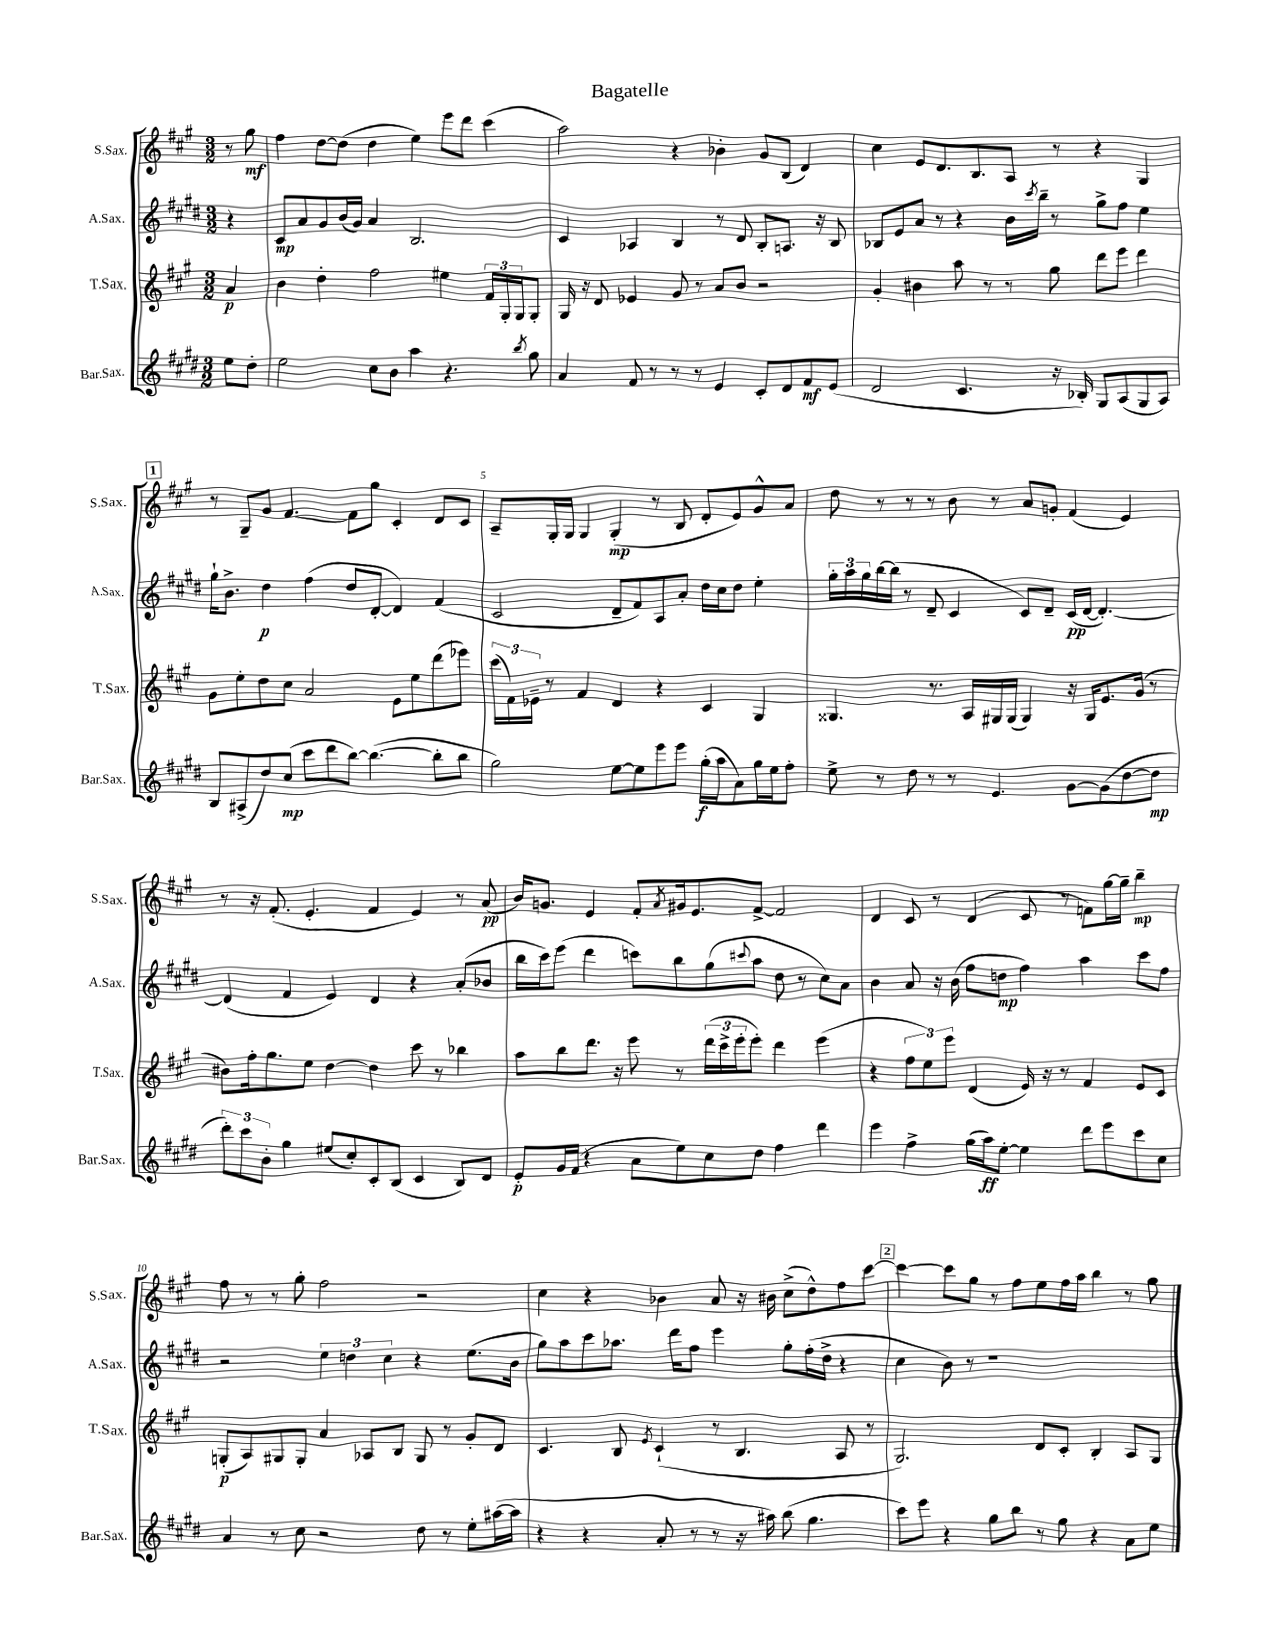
\header { title = "Bagatelle" }
<<
\new StaffGroup <<
\new Staff = "s0" \with { instrumentName = "S.Sax." shortInstrumentName = "S.Sax." } {
    \clef treble \key a \major \numericTimeSignature \time 3/2 \partial 4
    r8 gis''8\mf |
    fis''4 d''8~ d''8( d''4 e''4) e'''8 d'''8 cis'''4( |
    a''2) r4 bes'4-. gis'8 b8( d'4) |
    cis''4 e'8 d'8. b8. a8 r8 r4 gis4 |
    \mark \markup { \box "1" } r8 gis8-- gis'8 fis'4.~ fis'8 gis''8 cis'4-. d'8 cis'8 |
    a8-- gis16-. gis16 gis4 gis4-.\mp( r8 b8 d'8-. e'8) gis'8-^ a'8 |
    d''8 r8 r8 r8 b'8 r8 a'8 g'8-. fis'4( e'4) |
    r8 r16 fis'8.-.( e'4.-. fis'4 e'4) r8 a'8\pp( |
    b'16) g'8. e'4 fis'8-. \acciaccatura { a'8 } gis'16 e'8. fis'8~-> fis'2 |
    d'4 cis'8 r8 d'4( cis'8 r8 f'8) gis''16~ gis''16-- b''4--\mp |
    fis''8 r8 r8 gis''8-. fis''2 r2 |
    cis''4 r4 bes'4 a'8 r16 bis'16 cis''8->( d''8-^) fis''8 cis'''8~ |
    \mark \markup { \box "2" } cis'''4~ cis'''8 gis''8 r8 fis''8 e''8 fis''16 a''16 b''4 r8 gis''8 \bar "|." |
}
\new Staff = "s1" \with { instrumentName = "A.Sax." shortInstrumentName = "A.Sax." } {
    \clef treble \key e \major \numericTimeSignature \time 3/2 \partial 4
    r4 |
    cis'8\mp a'8 gis'8 b'16( gis'16) a'4 b2. |
    cis'4 aes4 b4 r8 dis'8 b8-. a8. r16 b8 |
    bes8 e'8 a'8 r8 r4 b'16 \acciaccatura { cis'''8 } b''16-- r8 gis''8-> fis''8 e''4 |
    \mark \markup { \box "1" } gis''16-! b'8.-> dis''4\p fis''4( dis''8 dis'8~-. dis'4) fis'4( |
    cis'2 dis'8-- fis'8) a8 a'8-. dis''16 cis''16 dis''8 e''4-. |
    \tuplet 3/2 { gis''16-. a''16 gis''16 } b''16~ b''16( r8 dis'8-- cis'4 cis'8) dis'8-- cis'16\pp( dis'16~ dis'4.~-.) |
    dis'4( fis'4 e'4) dis'4 r4 a'8-.( bes'8 |
    b''16 cis'''16) e'''8( dis'''4 c'''8) b''8 gis''8( \appoggiatura { cis'''8 } a''8 dis''8 r8 cis''8) a'8 |
    b'4 a'8 r16 b'16( fis''8 d''8\mp fis''4) a''4 cis'''8 fis''8 |
    r2 \tuplet 3/2 { e''4 d''4 cis''4 } r4 e''8.( b'16 |
    gis''8) a''8 cis'''8 aes''8. dis'''16 fis''8 e'''4 gis''8-. fis''16-.( dis''16-> r4 |
    \mark \markup { \box "2" } cis''4 b'8) r8 r1 \bar "|." |
}
\new Staff = "s2" \with { instrumentName = "T.Sax." shortInstrumentName = "T.Sax." } {
    \clef treble \key a \major \numericTimeSignature \time 3/2 \partial 4
    a'4\p |
    b'4 d''4-. fis''2 eis''4 \tuplet 3/2 { fis'16 gis16-. gis16 } gis8-. |
    gis16 r16 d'8 ees'4 gis'8 r8 a'8 b'8 r2 |
    gis'4-. bis'4 a''8 r8 r8 gis''8 d'''8 e'''8 d'''4 |
    \mark \markup { \box "1" } gis'8 e''8-. d''8 cis''8 a'2 e'8 e''8 d'''8( ees'''8) |
    \tuplet 3/2 { cis'''16( fis'16) ees'16-- } r8 fis'4 d'4 r4 cis'4 gis4 |
    gisis4. r8. a16 gis16 gis16( gis4) r16 gis16 e'8. gis'16( r8 |
    bis'8) fis''16-. gis''8. e''8 d''4~ d''4 cis'''8 r8 bes''4 |
    a''8 b''8 d'''8. r16 e'''8 r8 \tuplet 3/2 { d'''16( cis'''16-> e'''16-. } e'''8-.) d'''4 e'''4( |
    r4 \tuplet 3/2 { fis''8 e''8) e'''8 } d'4( e'16) r16 r8 fis'4 e'8 cis'8 |
    g8-.\p( a8) gis8 gis8-. a'4 aes8 b8 gis8 r8 gis'8-. d'8 |
    cis'4. b8 \acciaccatura { e'8 } cis'4-!( r8 b4. a8 r8 |
    \mark \markup { \box "2" } gis2.) d'8 cis'8-. b4-. a8 gis8 \bar "|." |
}
\new Staff = "s3" \with { instrumentName = "Bar.Sax." shortInstrumentName = "Bar.Sax." } {
    \clef treble \key e \major \numericTimeSignature \time 3/2 \partial 4
    e''8 dis''8-. |
    e''2 cis''8 b'8 a''4 r4. \acciaccatura { b''8 } gis''8 |
    a'4 fis'8 r8 r8 r8 e'4 cis'8-. dis'8 fis'8\mf e'8( |
    dis'2 cis'4. r16 bes16-.) gis8 a8( gis8 a8) |
    \mark \markup { \box "1" } b8 ais8->( dis''8) cis''8\mp( cis'''8 dis'''8 b''8~) b''4.~( b''8-. b''8 |
    gis''2) e''8~ e''8 e'''8 e'''8 gis''16-.\f( a''16 a'8) gis''16 e''16 fis''8-. |
    e''8-> r8 dis''8 r8 r8 e'4. gis'8~ gis'8( dis''8~ dis''8\mp |
    \tuplet 3/2 { dis'''8-.) cis'''8 b'8-. } gis''4 eis''8( cis''8-.) cis'8-. b8( cis'4 b8) dis'8 |
    e'8-.\p gis'16 fis'16( r4 a'8 e''8) cis''8 dis''8 fis''4 dis'''4 |
    e'''4 fis''4-> gis''16( a''16\ff) e''8~-. e''4 dis'''8 e'''8 cis'''8 cis''8 |
    a'4 r8 cis''8 r2 dis''8 r8 e''8-. ais''16~( ais''16 |
    r4 r4 a'8-. r8 r8 r16 ais''16) b''8( gis''4. |
    \mark \markup { \box "2" } cis'''8) e'''8 r4 gis''8 b''8 r8 gis''8 r4 a'8 e''8 \bar "|." |
}
>>
>>
\layout { \context { \Score \override BarNumber.break-visibility = ##(#f #t #t) barNumberVisibility = #(every-nth-bar-number-visible 5) } }
